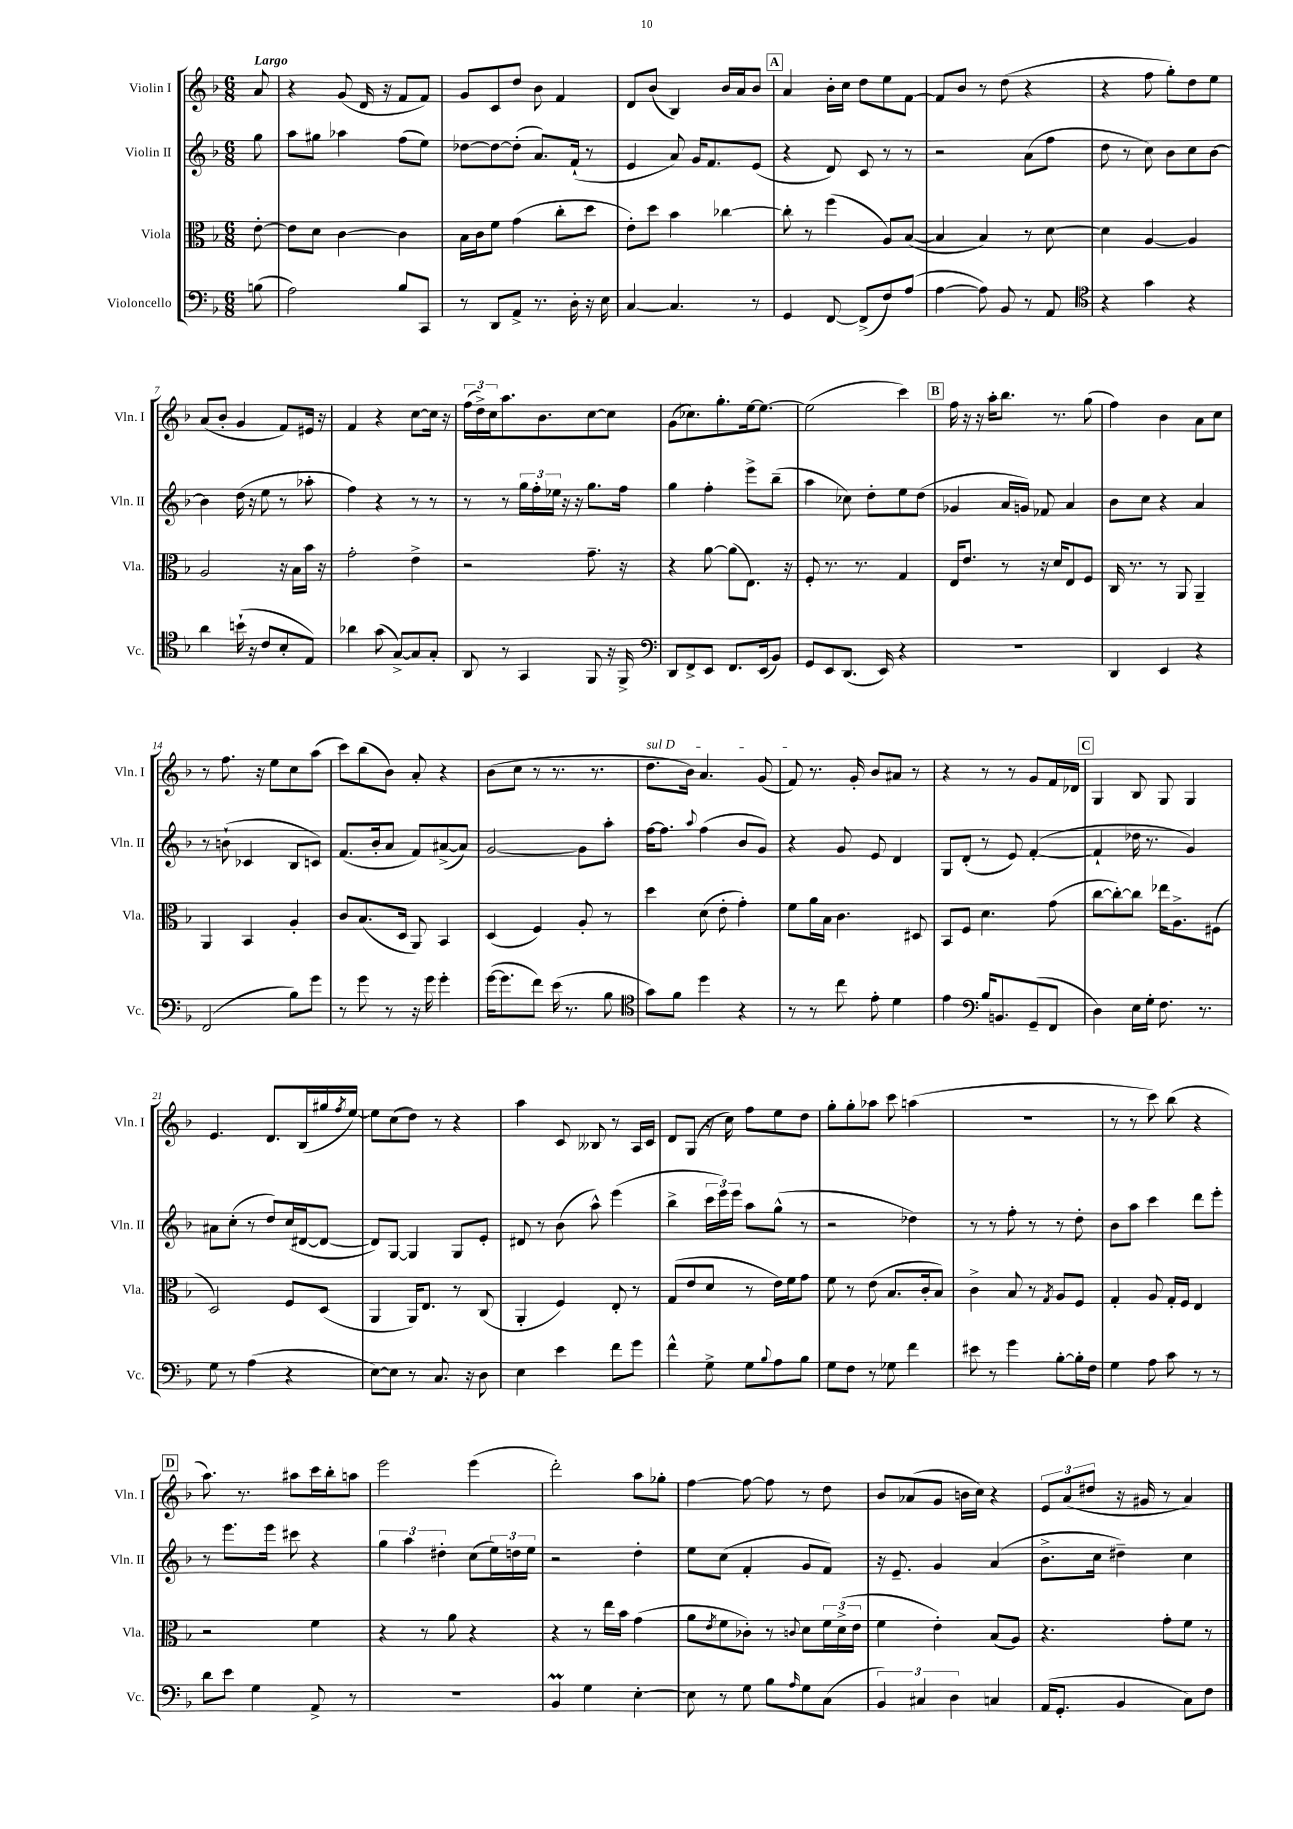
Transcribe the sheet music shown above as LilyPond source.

<<
\new StaffGroup <<
\new Staff = "s0" \with { instrumentName = "Violin I" shortInstrumentName = "Vln. I" } {
    \clef treble \key f \major \numericTimeSignature \time 6/8 \partial 8 \tempo "Largo"
    a'8 |
    r4 g'8( d'16 r16 f'8 f'8) |
    g'8 c'8 d''8 bes'8 f'4 |
    d'8 bes'8( bes4) bes'16 a'16 bes'8 |
    \mark \markup { \box "A" } a'4 bes'16-. c''16 d''8 e''8 f'8~ |
    f'8 bes'8 r8 d''8( r4 |
    r4 f''8 g''8-.) d''8 e''8 |
    a'8( bes'8-. g'4 f'8) eis'16 r16 |
    f'4 r4 c''8~ c''16 r16 |
    \tuplet 3/2 { f''16( d''16->) c''16 } a''8. bes'8. c''8~ c''8 |
    g'8( ces''8.) g''8.-. e''16~ e''8.~ |
    e''2( c'''4) |
    \mark \markup { \box "B" } f''16 r16 r16 a''16-. bes''8. r8. g''8( |
    f''4) bes'4 a'8 c''8 |
    r8 f''8. r16 e''8 c''8 a''8( |
    c'''8) bes''8( bes'8) a'8-. r4 |
    bes'8( c''8 r8 r8. r8. |
    \once \override TextSpanner.bound-details.left.text = \markup { \italic "sul D" } d''8.\startTextSpan bes'16) a'4. g'8( |
    f'8\stopTextSpan) r8. g'16-. bes'8 ais'8 r8 |
    r4 r8 r8 g'8 f'16 des'16 |
    \mark \markup { \box "C" } g4 bes8 g8 g4 |
    e'4. d'8. bes16( gis''16 \acciaccatura { f''8 } e''16~) |
    e''8 c''8( d''8) r8 r4 |
    a''4 c'8 beses8 r8 a16 c'16 |
    d'8 g8( r16 c''16) f''8 e''8 d''8 |
    g''8-. g''8-. aes''8 c'''8 a''4( |
    R2. |
    r8 r8 c'''8) bes''8( r4 |
    \mark \markup { \box "D" } a''8.) r8. ais''8 c'''16 bes''16-. a''8 |
    e'''2 e'''4( |
    d'''2-.) a''8 ges''8-. |
    f''4~ f''8~ f''8 r8 d''8 |
    bes'8 aes'8( g'8 b'16 c''16) r4 |
    \tuplet 3/2 { e'8 a'8( dis''8 } r16 gis'16 r8 a'4) \bar "|." |
}
\new Staff = "s1" \with { instrumentName = "Violin II" shortInstrumentName = "Vln. II" } {
    \clef treble \key f \major \numericTimeSignature \time 6/8 \partial 8
    g''8 |
    a''8 gis''8 aes''4 f''8( e''8) |
    des''8~ des''8~ des''8-.( a'8.) f'16-!( r8 |
    e'4 a'8) g'16 f'8. e'8( |
    \mark \markup { \box "A" } r4 d'8) c'8 r8 r8 |
    r2 a'8( f''8 |
    d''8 r8 c''8) bes'8 c''8 bes'8~ |
    bes'4 d''16( r16 e''8 r8 aes''8-. |
    f''4) r4 r8 r8 |
    r8 r8 \tuplet 3/2 { g''16 f''16-. ees''16 } r16 r16 g''8. f''16 |
    g''4 f''4-. e'''8-> bes''8--( |
    a''4 ces''8) d''8-. e''8 d''8( |
    \mark \markup { \box "B" } ges'4 a'16 g'16) fes'8 a'4 |
    bes'8 c''8 r4 a'4 |
    r8 b'8-!( ces'4 bes8 c'8) |
    f'8.( bes'16-. a'8 f'8) ais'8~->( ais'8) |
    g'2~ g'8 a''8-. |
    f''16~ f''8. \appoggiatura { a''8 } f''4( bes'8 g'8) |
    r4 g'8 e'8 d'4 |
    g8 d'8-.( r8 e'8) f'4~-.( |
    \mark \markup { \box "C" } f'4-! des''16 r8. g'4) |
    ais'8 c''8-.( r8 d''8) c''16( dis'16~ dis'8~ |
    dis'8) g8~ g4 g8 e'8-. |
    dis'8 r8 bes'8( a''8-^) e'''4( |
    bes''4-> \tuplet 3/2 { c'''16 e'''16) e'''16 } a''8 g''8-^( r8 |
    r2 des''4) |
    r8 r8 f''8-. r8 r8 d''8-. |
    bes'8 a''8 c'''4 d'''8 e'''8-. |
    \mark \markup { \box "D" } r8 e'''8. e'''16 cis'''8 r4 |
    \tuplet 3/2 { g''4 a''4 dis''4-. } c''8( \tuplet 3/2 { e''16) d''16 e''16 } |
    r2 d''4-. |
    e''8 c''8( f'4-. g'8 f'8) |
    r16 e'8.-- g'4 a'4( |
    bes'8.-> c''16 dis''4--) c''4 \bar "|." |
}
\new Staff = "s2" \with { instrumentName = "Viola" shortInstrumentName = "Vla." } {
    \clef alto \key f \major \numericTimeSignature \time 6/8 \partial 8
    e'8~-. |
    e'8 d'8 c'4~ c'4 |
    bes16 c'16 f'8 g'4( c''8-. d''8 |
    e'8-.) d''8 bes'4 ces''4~ |
    \mark \markup { \box "A" } ces''8-. r8 f''4( a8) bes8~( |
    bes4 bes4) r8 d'8~ |
    d'4 a4~ a4 |
    a2 r16 bes16 bes'16 r16 |
    g'2-. e'4-> |
    r2 g'8.-- r16 |
    r4 a'8~ a'8( e8.) r16 |
    f8-. r8. r8. g4 |
    \mark \markup { \box "B" } e16 e'8. r8 r16 d'16 e8 f8 |
    c16 r8. r8 a,8 a,4-- |
    a,4 bes,4 a4-. |
    c'8 bes8.( d16 a,8) bes,4 |
    d4( f4) a8-. r8 |
    d''4 d'8( e'8-. g'4-.) |
    f'8 a'16 bes16 c'4. dis8 |
    bes,8 f8 d'4. g'8( |
    \mark \markup { \box "C" } c''8~ c''8~-.) c''8 ees''16 a8.-> fis8( |
    d2) f8 d8( |
    a,4 a,16) e8. r8 c8( |
    a,4-. f4) e8-. r8 |
    g8( e'8 d'8 r8 e'16) f'16 g'8 |
    f'8 r8 e'8( bes8. c'16-. bes8) |
    c'4-> bes8 r8 \acciaccatura { g8 } a8 f8 |
    g4-. a8 g16-. f16 e4 |
    \mark \markup { \box "D" } r2 f'4 |
    r4 r8 a'8 r4 |
    r4 r8 e''16 bes'16 g'4( |
    a'8 \acciaccatura { e'8 } f'8 ces'8-.) r8 \appoggiatura { c'8 } d'8 \tuplet 3/2 { f'16 d'16->( e'16 } |
    f'4 e'4-.) bes8( a8) |
    r4. g'8-. f'8 r8 \bar "|." |
}
\new Staff = "s3" \with { instrumentName = "Violoncello" shortInstrumentName = "Vc." } {
    \clef bass \key f \major \numericTimeSignature \time 6/8 \partial 8
    b8( |
    a2) bes8 c,8 |
    r8 d,8 a,8-> r8. d16-. r16 e16 |
    c4~ c4. r8 |
    \mark \markup { \box "A" } g,4 f,8~ f,8->( f8) a8( |
    a4~ a8) bes,8 r8 a,8 |
    \clef tenor r4 g'4 r4 |
    a'4 b'16-!( r16 c'8 bes8-. e8) |
    aes'4 g'8( g8~->) g8 g8-. |
    a,8 r8 g,4 f,8 r16 f,16-> |
    \clef bass d,8 f,8-> e,8 f,8. e,16( bes,8) |
    g,8 e,8 d,8.( e,16) r4 |
    \mark \markup { \box "B" } R2. |
    d,4 e,4 r4 |
    f,2( bes8) g'8 |
    r8 g'8 r8 r16 g'16 g'4-. |
    g'16~( g'8. f'8) e'16( r8. bes8 |
    \clef tenor g'8) f'8 d''4 r4 |
    r8 r8 c''8 e'8-. d'4 |
    e'4 \clef bass bes16 b,8. g,8--( f,8 |
    \mark \markup { \box "C" } d4) e16 g16-. f8. r8. |
    g8 r8 a4( r4 |
    e8~) e8 r8 c8. r16 d8 |
    e4 e'4 f'8 g'8 |
    f'4-^ g8-> g8 \appoggiatura { bes8 } a8 bes8 |
    g8 f8 r8 ges8 f'4 |
    eis'8 r8 g'4 bes8~-. bes16-. f16 |
    g4 a8 c'8 r8 r8 |
    \mark \markup { \box "D" } d'8 e'8 g4 a,8-> r8 |
    R2. |
    bes,4\prall g4 e4~-. |
    e8 r8 g8 bes8 \grace { a16 } g8 c8( |
    \tuplet 3/2 { bes,4) cis4 d4 } c4 |
    a,16( g,8.-. bes,4 c8) f8 \bar "|." |
}
>>
>>
